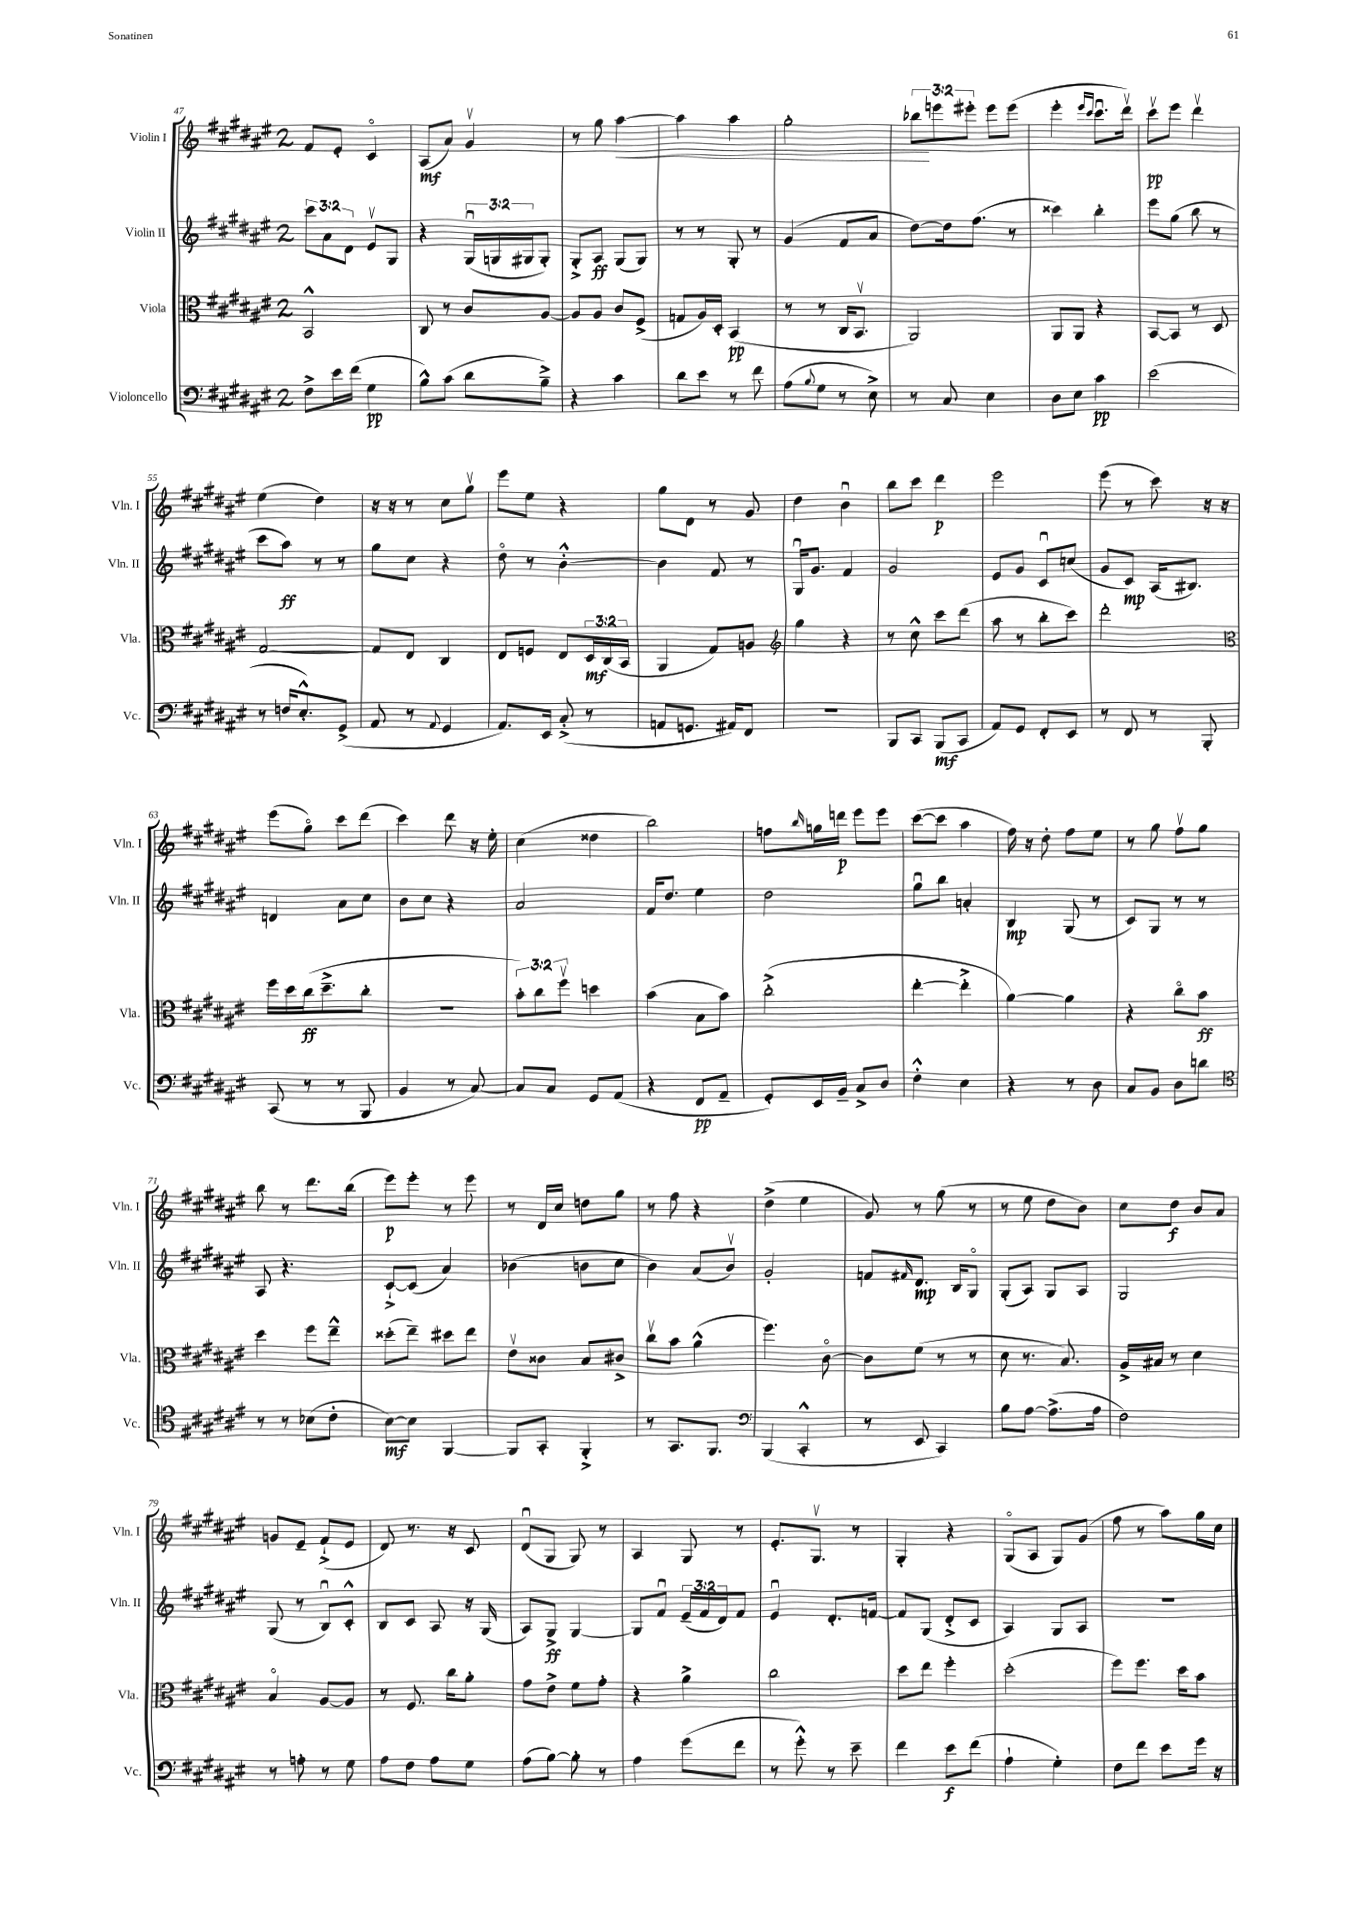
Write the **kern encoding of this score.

**kern	**dynam	**kern	**dynam	**kern	**dynam	**kern	**dynam
*part4	*part4	*part3	*part3	*part2	*part2	*part1	*part1
*staff4	*staff4	*staff3	*staff3	*staff2	*staff2	*staff1	*staff1
*I"Violoncello	*	*I"Viola	*	*I"Violin II	*	*I"Violin I	*
*I'Vc.	*	*I'Vla.	*	*I'Vln. II	*	*I'Vln. I	*
*clefF4	*	*clefC3	*	*clefG2	*	*clefG2	*
*k[f#c#g#d#a#e#]	*	*k[f#c#g#d#a#e#]	*	*k[f#c#g#d#a#e#]	*	*k[f#c#g#d#a#e#]	*
*M2/4	*	*M2/4	*	*M2/4	*	*M2/4	*
=47	=47	=47	=47	=47	=47	=47	=47
8F#^\L	.	2BB^^/	.	12ccc#\L	.	8f#/L	.
.	.	.	.	12a#\	.	.	.
16e#\L	.	.	.	.	.	8e#'/J	.
.	.	.	.	12d#\J	.	.	.
(16f#\JJ	.	.	.	.	.	.	.
4G#\	pp	.	.	8e#v/L	.	4c#/	.
.	.	.	.	8G#/J	.	.	.
=48	=48	=48	=48	=48	=48	=48	=48
8B^^\L)	.	8C#/	.	4r	.	(8A#/L	mf
(8c#\J	.	8r	.	.	.	8a#/J)	.
8d#\L	.	8c#/L	.	(24G#u/LL	.	4g#v/	.
.	.	.	.	24Gn/	.	.	.
.	.	.	.	24G#X/J	.	.	.
8B~^\J)	.	[8A#/J	.	8G#'/J)	.	.	.
=49	=49	=49	=49	=49	=49	=49	=49
4r	.	8A#/L]	.	8G#'^/L	.	8r	.
.	.	8A#/J	.	8A#/J	ff	8gg#\	.
!	!	!	!	!	!	!	!LO:HP:b
4c#\	.	8c#/L	.	(8G#/L	.	[4aa#\	<
.	.	(8F#^/J	.	8G#/J)	.	.	.
=50	=50	=50	=50	=50	=50	=50	=50
8d#\L	.	8Gn/L	.	8r	.	4aa#\]	.
8e#\J	.	16A#/L)	.	8r	.	.	.
.	.	16D#'/JJ	.	.	.	.	.
8r	.	(4BB/	pp	8G#'/	.	4aa#\	.
8f#\	.	.	.	8r	.	.	.
=51	=51	=51	=51	=51	=51	=51	=51
(8A#\L	.	8r	.	(4g#/	.	2gg#'\	.
8qqB/	.	.	.	.	.	.	.
8G#\J	.	8r	.	.	.	.	.
8r	.	16C#/KL	.	8f#/L	.	.	.
.	.	8.BBv/J	.	.	.	.	.
8E#^\)	.	.	.	8a#/J	.	.	.
=52	=52	=52	=52	=52	=52	=52	=52
8r	.	2AA#/)	.	[8dd#\L)	.	12bb-X\L	.
.	.	.	.	.	.	12eeen\	[
8C#/	.	.	.	16dd#\k]	.	.	.
.	.	.	.	.	.	12eee#X'\J	.
.	.	.	.	(8.ff#\J	.	.	.
4E#\	.	.	.	.	.	8eee#\L	.
.	.	.	.	8r	.	(8eee#\J	.
=53	=53	=53	=53	=53	=53	=53	=53
8D#\L	.	8AA#/L	.	4ccc##X\)	.	4eee#'\	.
8E#\J	.	8AA#/J	.	.	.	.	.
.	.	.	.	.	.	16qqeee#/LL	.
.	.	.	.	.	.	16qqccc#/JJ	.
4c#\	pp	4r	.	4bb'\	.	8.ccc#u\L	.
.	.	.	.	.	.	16ddd#v\Jk)	.
=54	=54	=54	=54	=54	=54	=54	=54
(2e#\	.	[8BB/L	.	8eee#\L	.	8ccc#v\L	pp
.	.	8BB/J]	.	(8gg#\J	.	8eee#\J	.
.	.	8r	.	8bb\	.	4ddd#v\	.
.	.	8D#/	.	8r	.	.	.
!!LO:LB:g=z
=55	=55	=55	=55	=55	=55	=55	=55
8r	.	[2G#/	.	8ccc#\L	.	(4ee#\	.
16Fn/KL	.	.	.	8aa#\J)	ff	.	.
8.E#'^^/)	.	.	.	.	.	.	.
.	.	.	.	8r	.	4dd#\)	.
(8GG#^/J	.	.	.	8r	.	.	.
=56	=56	=56	=56	=56	=56	=56	=56
8AA#/	.	8G#/L]	.	8gg#\L	.	16r	.
.	.	.	.	.	.	16r	.
8r	.	8E#/J	.	8cc#\J	.	8r	.
8qqAA#/	.	.	.	.	.	.	.
4GG#/	.	4C#/	.	4r	.	8cc#\L	.
.	.	.	.	.	.	8gg#v\J	.
=57	=57	=57	=57	=57	=57	=57	=57
8.AA#/L)	.	8E#/L	.	8dd#\	.	8eee#\L	.
.	.	8Fn/J	.	8r	.	8ee#\J	.
16EE#/Jk	.	.	.	.	.	.	.
(8C#'^/	.	8E#/L	.	[4b'^^\	.	4r	.
8r	.	24D#/L	mf	.	.	.	.
.	.	(24C#/	.	.	.	.	.
.	.	24BB/JJ	.	.	.	.	.
=58	=58	=58	=58	=58	=58	=58	=58
8AAn/L	.	4AA#/	.	4b\]	.	8gg#\L	.
8.GGn/J	.	.	.	.	.	8d#\J	.
.	.	8G#/L)	.	8f#/	.	8r	.
16AA#X/KL)	.	.	.	.	.	.	.
8FF#/J	.	8An/J	.	8r	.	8g#/	.
=59	=59	=59	=59	=59	=59	=59	=59
*	*	*clefG2	*	*	*	*	*
2r	.	4gg#\	.	16G#u/KL	.	4dd#\	.
.	.	.	.	8.g#/J	.	.	.
.	.	4r	.	4f#/	.	4bu\	.
=60	=60	=60	=60	=60	=60	=60	=60
8BBB/L	.	8r	.	2g#/	.	8bb\L	.
8CC#/J	.	8cc#^^\	.	.	.	8ccc#\J	.
(8BBB/L	mf	8ccc#\L	.	.	.	4ddd#\	p
8CC#/J	.	(8ddd#\J	.	.	.	.	.
=61	=61	=61	=61	=61	=61	=61	=61
8AA#/L)	.	8aa#\	.	8e#/L	.	2eee#\	.
8GG#/J	.	8r	.	8g#/J	.	.	.
8FF#'/L	.	8bb'\L	.	8c#u/L	.	.	.
8EE#/J	.	8ccc#\J)	.	(8ccn/J	.	.	.
=62	=62	=62	=62	=62	=62	=62	=62
8r	.	2ddd#'\	.	8g#/L	.	(8eee#\	.
8FF#/	.	.	.	8c#/J)	mp	8r	.
8r	.	.	.	(16A#/KL	.	8ccc#\)	.
.	.	.	.	8.B#X/J)	.	.	.
8BBB'/	.	.	.	.	.	16r	.
.	.	.	.	.	.	16r	.
!!LO:LB:g=z
=63	=63	=63	=63	=63	=63	=63	=63
*	*	*clefC3	*	*	*	*	*
(8CC#/	.	16ff#\LL	.	4dn/	.	(8eee#\L	.
.	.	16dd#\	.	.	.	.	.
8r	.	(16cc#\J	ff	.	.	8gg#\J)	.
.	.	8.dd#~^\	.	.	.	.	.
8r	.	.	.	8a#\L	.	8ccc#\L	.
8BBB/	.	8cc#'\J	.	8cc#\J	.	(8ddd#\J	.
=64	=64	=64	=64	=64	=64	=64	=64
4BB/	.	2r	.	8b\L	.	4ccc#\)	.
.	.	.	.	8cc#\J	.	.	.
8r	.	.	.	4r	.	8ddd#\	.
[8C#/)	.	.	.	.	.	16r	.
.	.	.	.	.	.	16ee#'\	.
=65	=65	=65	=65	=65	=65	=65	=65
8C#/L]	.	12b'\L)	.	2a#/	.	(4cc#\	.
.	.	12cc#\	.	.	.	.	.
8C#/J	.	.	.	.	.	.	.
.	.	12ff#v\J	.	.	.	.	.
8GG#/L	.	4ddn\	.	.	.	4dd##X\	.
(8AA#/J	.	.	.	.	.	.	.
=66	=66	=66	=66	=66	=66	=66	=66
4r	.	(4b\	.	16f#/KL	.	2bb\)	.
.	.	.	.	8.dd#/J	.	.	.
8FF#/L	pp	8B\L	.	4ee#\	.	.	.
8AA#~/J	.	8b\J)	.	.	.	.	.
=67	=67	=67	=67	=67	=67	=67	=67
8GG#'/L)	.	(2cc#'^\	.	2dd#\	.	8ffn\L	.
.	.	.	.	.	.	16qqbb/	.
16EE#/L	.	.	.	.	.	16ggn\L	.
16BB~/JJ	.	.	.	.	.	16dddn\JJ	p
8C#^/L	.	.	.	.	.	8eee#\L	.
8D#/J	.	.	.	.	.	8eee#\J	.
=68	=68	=68	=68	=68	=68	=68	=68
4F#'^^\	.	[4ee#'\	.	8gg#u\L	.	([8ccc#\L	.
.	.	.	.	8bb\J	.	8ccc#\J]	.
4E#\	.	4ee#'^\]	.	4an'/	.	4aa#\	.
=69	=69	=69	=69	=69	=69	=69	=69
4r	.	[4a#\)	.	4B/	mp	16ff#\)	.
.	.	.	.	.	.	16r	.
.	.	.	.	.	.	8dd#'\	.
8r	.	4a#\]	.	(8G#/	.	8ff#\L	.
8D#\	.	.	.	8r	.	8ee#\J	.
=70	=70	=70	=70	=70	=70	=70	=70
8C#/L	.	4r	.	8c#/L)	.	8r	.
8BB/J	.	.	.	8G#/J	.	8gg#\	.
8D#\L	.	8cc#\L	.	8r	.	8ff#v\L	.
8dn\J	.	8b\J	ff	8r	.	8gg#\J	.
!!LO:LB:g=z
=71	=71	=71	=71	=71	=71	=71	=71
*clefC4	*	*	*	*	*	*	*
8r	.	4dd#\	.	8A#/	.	8bb\	.
8r	.	.	.	4.r	.	8r	.
(8B-X\L	.	8ff#\L	.	.	.	8.ddd#\L	.
8c#'\J	.	8ee#~^^\J	.	.	.	.	.
.	.	.	.	.	.	(16bb\Jk	.
=72	=72	=72	=72	=72	=72	=72	=72
[8B\L)	mf	(8dd##X'\L	.	[8c#`^/L	.	8eee#\L)	p
8B\J]	.	8ee#~\J)	.	(8c#/J]	.	8eee#'\J	.
[4FF#/	.	8dd#X\L	.	4a#/)	.	8r	.
.	.	8ee#\J	.	.	.	8eee#\	.
=73	=73	=73	=73	=73	=73	=73	=73
8FF#/L]	.	8e#v\L	.	(4b-X\	.	8r	.
8GG#'/J	.	8c##X\J	.	.	.	16d#/LL	.
.	.	.	.	.	.	16cc#/JJ	.
4FF#'^/	.	8B/L	.	8bn\L	.	8ddn\L	.
.	.	8c#X^/J	.	8cc#\J	.	8gg#\J	.
=74	=74	=74	=74	=74	=74	=74	=74
8r	.	8cc#v\L	.	4b\)	.	8r	.
8.GG#/L	.	8b\J	.	.	.	8ff#\	.
.	.	(4a#^^\	.	(8a#/L	.	4r	.
8.FF#/J	.	.	.	.	.	.	.
.	.	.	.	8bv/J)	.	.	.
=75	=75	=75	=75	=75	=75	=75	=75
*clefF4	*	*	*	*	*	*	*
(4BBB/	.	4.ff#\)	.	2g#'/	.	(4dd#^\	.
4CC#'^^/	.	.	.	.	.	4ee#\	.
.	.	[8c#\	.	.	.	.	.
=76	=76	=76	=76	=76	=76	=76	=76
8r	.	8c#\L]	.	8fn/L	.	8g#/)	.
.	.	.	.	16qqf#X/	.	.	.
8EE#/	.	(8f#\J	.	8.d#/J	mp	8r	.
4CC#/)	.	8r	.	.	.	(8gg#\	.
.	.	.	.	16B/KL	.	.	.
.	.	8r	.	8G#/J	.	8r	.
=77	=77	=77	=77	=77	=77	=77	=77
8B\L	.	8d#\	.	(8G#'/L	.	8r	.
[8A#\J	.	8.r	.	8A#/J)	.	8ee#\	.
(8.A#^\L]	.	.	.	8G#/L	.	8dd#\L	.
.	.	8.B/)	.	.	.	.	.
.	.	.	.	8A#/J	.	8b\J)	.
16A#\Jk	.	.	.	.	.	.	.
=78	=78	=78	=78	=78	=78	=78	=78
2F#\)	.	16A#^/LL	.	2G#/	.	8cc#\L	.
.	.	16B#X/JJ	.	.	.	.	.
.	.	8r	.	.	.	8dd#\J	f
.	.	4d#\	.	.	.	8b/L	.
.	.	.	.	.	.	8a#/J	.
!!LO:LB:g=z
=79	=79	=79	=79	=79	=79	=79	=79
8r	.	4B/	.	(8G#/	.	8gn/L	.
8An'\	.	.	.	8r	.	8e#~/J	.
8r	.	[8A#/L	.	8Bu/L)	.	(8f#`^/L	.
8G#\	.	8A#/J]	.	8c#'^^/J	.	8e#/J	.
=80	=80	=80	=80	=80	=80	=80	=80
8A#\L	.	8r	.	8B/L	.	8d#/)	.
8F#\J	.	8.F#/	.	8c#/J	.	8.r	.
8A#\L	.	.	.	8A#/	.	.	.
.	.	16cc#\KL	.	.	.	16r	.
8G#\J	.	8a#'\J	.	16r	.	8c#/	.
.	.	.	.	(16G#/	.	.	.
=81	=81	=81	=81	=81	=81	=81	=81
(8A#\L	.	8g#\L	.	8A#/L)	.	(8d#u/L	.
[8B\J)	.	8e#^\J	.	8G#^/J	ff	8G#/J	.
8B'\]	.	8f#\L	.	[4G#/	.	8G#/)	.
8r	.	8g#'\J	.	.	.	8r	.
=82	=82	=82	=82	=82	=82	=82	=82
4A#\	.	4r	.	8G#/L]	.	4A#/	.
.	.	.	.	8f#u/J	.	.	.
(8g#\L	.	4a#^\	.	(24e#~/LL	.	8G#/	.
.	.	.	.	24f#/	.	.	.
.	.	.	.	24d#/J)	.	.	.
8f#\J	.	.	.	8f#/J	.	8r	.
=83	=83	=83	=83	=83	=83	=83	=83
8r	.	2cc#\	.	4e#u/	.	8.e#'/L	.
8g#'^^\)	.	.	.	.	.	.	.
.	.	.	.	.	.	8.G#v/J	.
8r	.	.	.	8.d#'/L	.	.	.
8e#~\	.	.	.	.	.	8r	.
.	.	.	.	[16fn/Jk	.	.	.
=84	=84	=84	=84	=84	=84	=84	=84
4f#\	.	8dd#\L	.	8f/L]	.	4G#'/	.
.	.	8ee#\J	.	(8G#/J	.	.	.
8e#\L	f	4ff#'\	.	8d#'^/L	.	4r	.
(8f#\J	.	.	.	8c#/J	.	.	.
=85	=85	=85	=85	=85	=85	=85	=85
4A#`\	.	(2dd#'\	.	4A#/)	.	(8G#/L	.
.	.	.	.	.	.	8A#/J	.
4G#'\)	.	.	.	8G#/L	.	8G#/L)	.
.	.	.	.	8A#/J	.	(8g#/J	.
=86	=86	=86	=86	=86	=86	=86	=86
8F#\L	.	8ff#\L)	.	2r	.	8ff#\	.
8f#\J	.	8.ff#\J	.	.	.	8r	.
8e#\L	.	.	.	.	.	8aa#\L)	.
.	.	16dd#\KL	.	.	.	.	.
16g#\Jk	.	8b\J	.	.	.	16gg#\L	.
16r	.	.	.	.	.	16cc#\JJ	.
==	==	==	==	==	==	==	==
*-	*-	*-	*-	*-	*-	*-	*-
